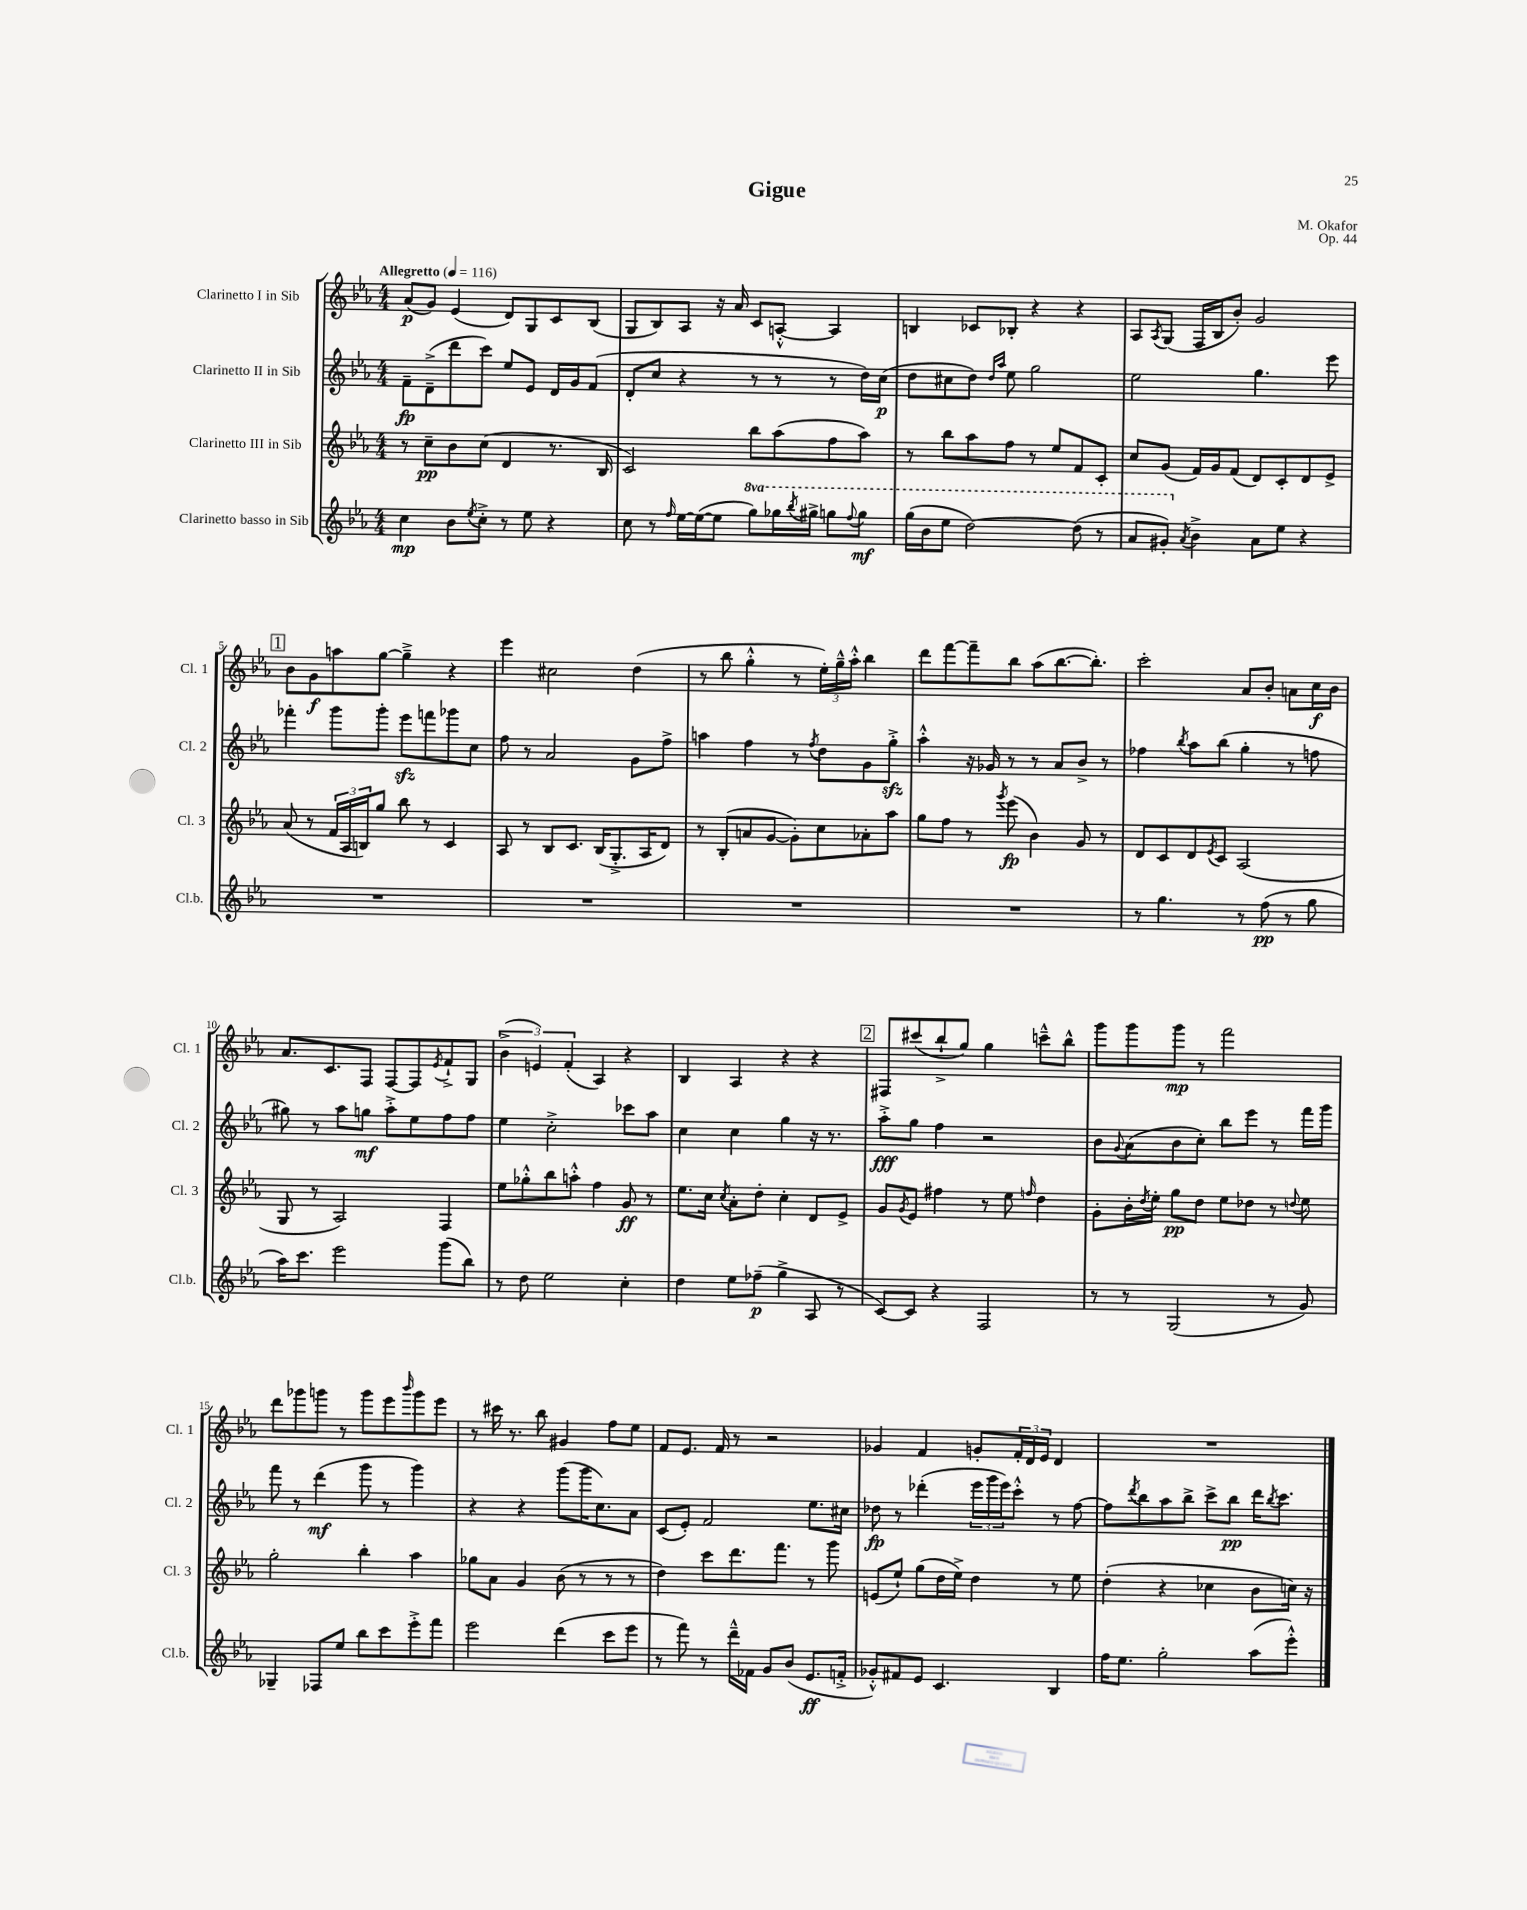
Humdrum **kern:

**kern	**kern	**kern	**kern
*staff4	*staff3	*staff2	*staff1
*clefG2	*clefG2	*clefG2	*clefG2
*k[b-e-a-]	*k[b-e-a-]	*k[b-e-a-]	*k[b-e-a-]
*M4/4	*M4/4	*M4/4	*M4/4
*MM116	*MM116	*MM116	*MM116
4cc	8r	8f~	(8a-
.	8cc~	(8d~^	8g)
8b-	8b-	8ddd	(4e-
8qee-	.	.	.
8cc'^	(8cc	8ccc)	.
8r	4d	8ee-	8d)
8ee-	.	8e-	8G
4r	8.r	16d	8c
.	.	16g	.
.	.	(8f	(8B-
.	16B-	.	.
=	=	=	=
8cc	2c)	8d'	8G
8r	.	8cc	8B-)
16qqff	.	.	.
[16ee-	.	4r	8A-
(16ee-_	.	.	.
8ee-]	.	.	16r
.	.	.	16a-
8ggg)	8bb-	8r	8c
16ggg-	(8aa-	8r	[8A'^^
8qbbb-	.	.	.
16ggg#^	.	.	.
8ggg	8ff	8r	4A]
8qqfff	.	.	.
8ggg	8aa-)	16dd)	.
.	.	(16cc	.
=	=	=	=
(16ggg	8r	8dd	4B
16bb-	.	.	.
8eee-	8bb-	8cc#	.
[2ddd)	8aa-	8dd)	8c-
.	.	16qqdd	.
.	.	16qqaa-	.
.	8ff	8ee-	8B-'
.	8r	2gg	4r
.	8ee-	.	.
(8ddd]	8f	.	4r
8r	8c'	.	.
=	=	=	=
8aa-	8cc	2ee-	8A-
.	.	.	8qA-
8gg#')	(8g	.	(8G
8qa-	.	.	.
4b-^	16f)	.	16F
.	16g	.	16B-
.	(8f	.	8b-')
8a-	8d)	4.gg	2g
8ee-	8c'	.	.
4r	8d	.	.
.	8e-^	8eee-	.
=	=	=	=
1r	(8a-	4fff-'	8b-
.	8r	.	8g
.	24f	8ggg	8aa
.	24A-	.	.
.	24B)	.	.
.	8gg	8ggg'	[8gg
.	8bb-	8eee-	4gg~^]
.	8r	8fff	.
.	4c	8ggg-	4r
.	.	8cc	.
=	=	=	=
1r	8A-	8ff	4eee-
.	8r	8r	.
.	8B-	2a-	2cc#
.	8.c	.	.
.	(16B-	.	.
.	8.G'^	.	.
.	.	8g	(4dd
.	16A-	.	.
.	8d)	8ff^	.
=	=	=	=
1r	8r	4aa	8r
.	(8B-'	.	8bb-
.	8a	4ff	4gg'^^
.	[8g	.	.
.	8g'])	8r	8r
.	.	8qff	.
.	8cc	8dd	24ee-')
.	.	.	24gg~^^
.	.	.	24aa-'^^
.	8a-'	8g	4bb-
.	8aa-	8gg'^	.
=	=	=	=
1r	8gg	4aa-'^^	8ddd
.	8ff	.	[8fff
.	8r	16r	8fff~]
.	.	16g-	.
.	8qggg	.	.
.	(8eee-	8r	8bb-
.	4b-)	8r	(8aa-
.	.	8a-	[8.bb-
.	8g	8b-^	.
.	.	.	8.bb-'])
.	8r	8r	.
=	=	=	=
8r	8d	4ff-	2ccc'
4.gg	8c	.	.
.	.	8qbb-	.
.	8d	8aa-	.
.	8qe-	.	.
.	8c	(8bb-	.
8r	(2A-	4gg'	8a-
(8ff	.	.	8b-'
8r	.	8r	8a
8gg	.	8ff	16cc
.	.	.	16b-
=	=	=	=
16aa-)	8G	8gg#)	8.a-
8.ccc	.	.	.
.	8r	8r	.
.	.	.	8.c
2eee-	2A-)	8aa-	.
.	.	8gg	8F
.	.	8aa-'^	[8F
.	.	8ee-	8F]
.	.	.	8qe-
(8ggg	4F	8ff	8f`^
8bb-)	.	8ff	8G
=	=	=	=
8r	8ee-	4ee-	(6b-^
8dd	8gg-'^^	.	.
.	.	.	6e)
2ee-	8bb-	2cc'^	.
.	.	.	(6f'
.	8aa'^^	.	.
.	4ff	.	4A-)
4cc'	8g	8ccc-	4r
.	8r	8aa-	.
=	=	=	=
4dd	8.ee-	4cc	4B-
.	16cc	.	.
.	8qcc	.	.
8ee-	8a-'	4cc	4A-
(8ff-~	8dd'	.	.
4gg^	4cc'	4gg	4r
8A-	8d	16r	4r
.	.	8.r	.
8r	8e-^	.	.
=	=	=	=
[8c)	8g	8aa-'^	8F#
.	8qg	.	.
8c]	8e-	8gg	(8ccc#
4r	4ff#	4ff	8bb-`^
.	.	.	8gg)
2F	8r	2r	4gg
.	8ee-	.	.
.	16qqff	.	.
.	4dd	.	8ccc~^^
.	.	.	8bb-^^
=	=	=	=
8r	8g'	8b-	8ggg
.	.	8qqg	.
8r	16b-'	(8a-	8ggg
.	8qdd	.	.
.	16ee-'	.	.
(2G	8gg	8b-	8ggg
.	8dd	8cc')	8r
.	8ee-	8bb-	2fff
.	8dd-	8eee-	.
8r	8r	8r	.
.	8qqdd	.	.
8g)	8ee-	16fff	.
.	.	16ggg	.
=	=	=	=
4G-~	2gg'	8fff	8ddd
.	.	8r	8ggg-
8F-	.	(4ddd	8ggg
8ee-	.	.	8r
8bb-	4bb-'	8ggg	8ggg
8ccc	.	8r	8eee-
.	.	.	16qqbbb-
8eee-'^	4aa-	4ggg)	8ggg
8fff	.	.	8eee-
=	=	=	=
2eee-	8gg-	4r	8r
.	8a-	.	16ccc#
.	.	.	8.r
.	4g	4r	.
.	.	.	8bb-
(4ddd	(8b-	(8ggg	4g#
.	8r	16ggg	.
.	.	8.cc)	.
8ccc	8r	.	8ff
8eee-	8r	8a-	8ee-
=	=	=	=
8r	4dd)	(8c	8f
8fff)	.	8e-')	8.e-
8r	8ccc	2f	.
.	.	.	16f
16ddd~^^	8.ddd	.	8r
16f-	.	.	.
8g	.	.	2r
.	8.fff	.	.
(8b-	.	.	.
8.e-	8r	8.ee-	.
.	8ggg	.	.
16f'^	.	16cc#	.
=	=	=	=
8g-'^^)	(8e	8dd-	4g-
8f#	8ee-`)	8r	.
8e-	(8gg	(4ddd-'	4f
4.c	16dd	.	.
.	16ee-^)	.	.
.	4dd	24eee-	8g'
.	.	24ggg	.
.	.	24eee-)	.
.	.	8ccc'^^	24f'
.	.	.	24d
.	.	.	24e-
4B-	8r	8r	4d
.	8ee-	[8ff	.
=	=	=	=
16ff	(4dd'	8ff]	1r
8.ee-	.	.	.
.	.	8qddd	.
.	.	8bb-	.
2gg'	4r	8aa-	.
.	.	8bb-^	.
.	4cc-	8ccc^	.
.	.	8bb-	.
(8aa-	8b-	16ddd	.
.	.	8qbb-	.
.	.	8.ccc	.
8eee-'^^)	16cc)	.	.
.	16r	.	.
==	==	==	==
*-	*-	*-	*-
